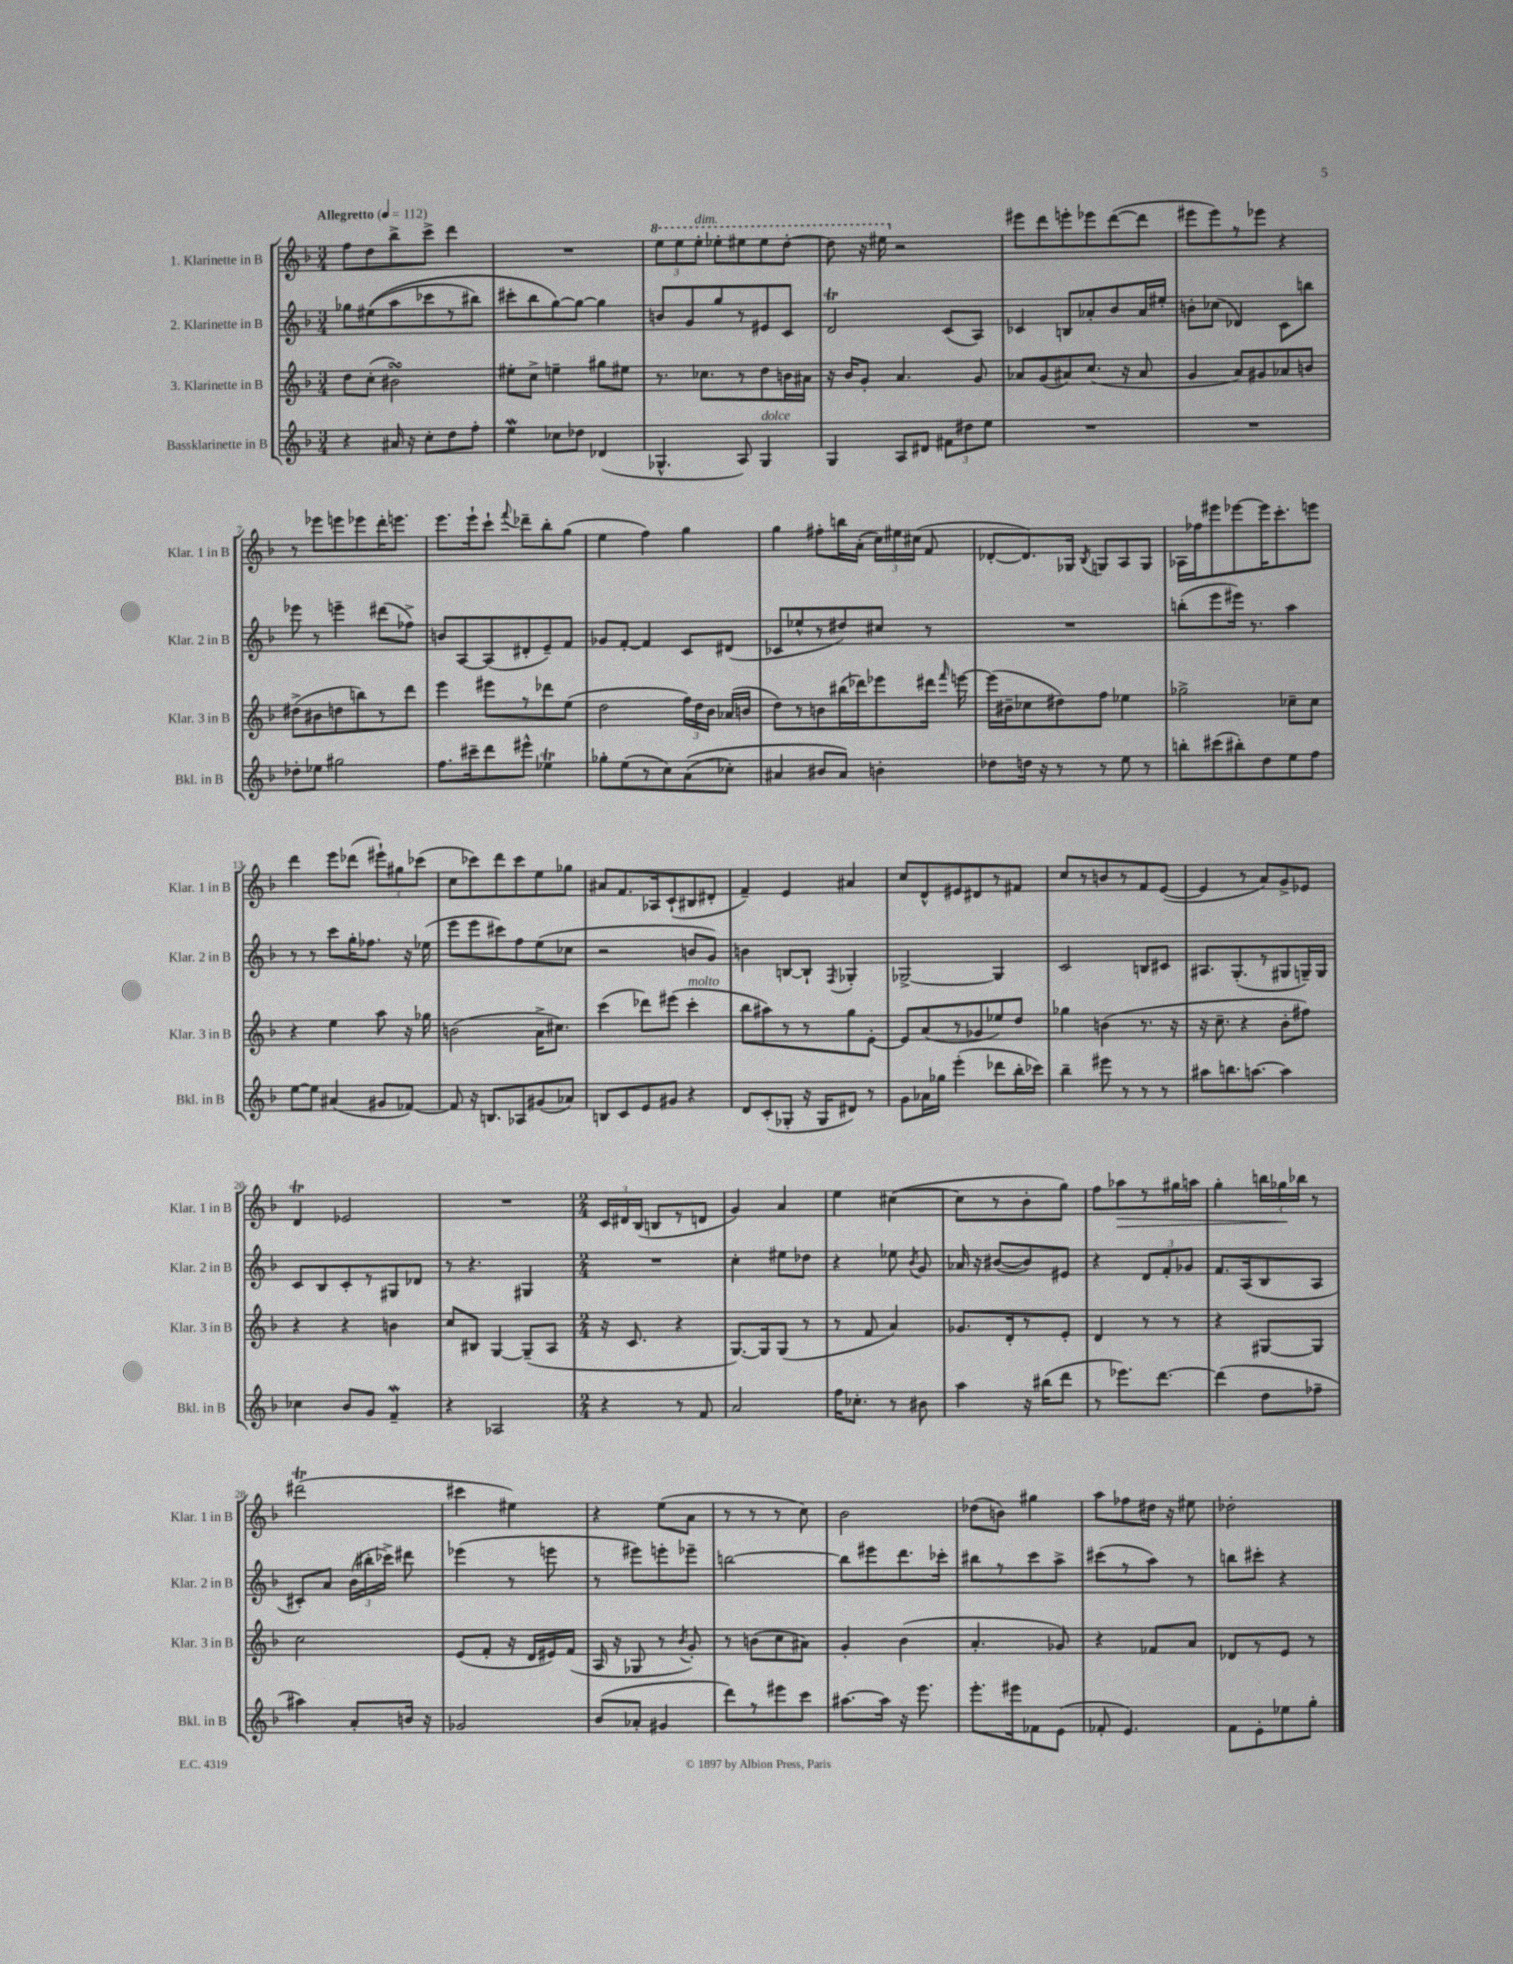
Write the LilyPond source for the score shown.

<<
\new StaffGroup <<
\new Staff = "s0" \with { instrumentName = "1. Klarinette in B" shortInstrumentName = "Klar. 1 in B" } {
    \clef treble \key f \major \numericTimeSignature \time 3/4 \tempo "Allegretto" 4 = 112
    \autoBeamOff f''8[ d''8 bes''8-> c'''8]-> d'''4 |
    R2. |
    \tuplet 3/2 { \ottava #1 e'''8[ e'''8 e'''8]-.^\markup { \italic "dim." } } ees'''8[-. eis'''8 eis'''8 d'''8]~-. |
    d'''8 r16 eis'''16 \ottava #0 r2 |
    eis'''8[ d'''8 e'''8-. ees'''8 d'''8~( d'''8] |
    eis'''8[ eis'''8) r8 ees'''8] r4 |
    r8 ees'''8[ e'''8 ees'''8 d'''16-. e'''8.] |
    e'''8.[ e'''16-! c'''8]-! \appoggiatura { f'''8 } des'''8[-- bes''8-. g''8]( |
    e''4 f''4) g''4 |
    g''4 fis''8[-. b''16 a'16]-.( \tuplet 3/2 { c''16[) eis''16 cis''16]( } f'8 |
    des'8[~-. des'8.) ges16] \acciaccatura { bes8 } g8[ a8 g8] |
    aes16[ fes''16 eis'''8 ees'''8~ ees'''16 c'''8.-. e'''8] |
    d'''4 e'''8[ des'''8]( \tuplet 3/2 { eis'''8[-!) gis''8 ces'''8]( } |
    c''8[ ces'''8) d'''8 ces'''8 e''8 ges''8] |
    ais'8[ f'8. aes16 c'8-!( bis8 dis'8]-. |
    f'4--) e'4 ais'4 |
    c''8[ d'8-^ eis'8 dis'8 r8 fis'8] |
    c''8[ r8 b'8 r8 f'8 e'8]~( |
    e'4 r8 a'8[) g'8-> ees'8] |
    d'4\trill ees'2 |
    R2. |
    \numericTimeSignature \time 2/4 \tuplet 3/2 { c'16[ dis'16 bes16]( } b8[ r8 d'8] |
    g'4) a'4 |
    e''4 cis''4~( |
    cis''8[ r8 bes'8-. g''8]) |
    f''8[ aes''8\> r8 gis''16 a''16] |
    g''4-. \tuplet 3/2 { b''16[ ges''16\! bes''16] } r8 |
    dis'''2\trill( |
    cis'''4 eis''4) |
    r4 e''8[( a'8] |
    r8 r8 r8 c''8) |
    bes'2 |
    des''8[( b'8]) gis''4 |
    a''8[ fes''8 dis''16] r16 eis''8 |
    des''2-. \bar "|." |
}
\new Staff = "s1" \with { instrumentName = "2. Klarinette in B" shortInstrumentName = "Klar. 2 in B" } {
    \clef treble \key f \major \numericTimeSignature \time 3/4
    \autoBeamOff ges''8[ eis''8(\( a''8 ces'''8 r8 bis''8]) |
    cis'''8[-. bes''8 g''8~\) g''8]~ g''4 |
    b'8[ g'8 g''8 r8 eis'8 c'8] |
    d'2\trill c'8[( a8]) |
    ces'4 b8[ aes'8-. bes'8 aes'16 eis''16]-. |
    b'8[-. ces''8]( des'4) c'8[ b''8] |
    ees'''8 r8 e'''4-- dis'''8[( fes''8]->) |
    b'8[ a8~ a8( dis'8-. e'8--) f'8] |
    ges'8[ f'8]~-. f'4 c'8[ dis'8]( |
    ces'8[ ees''8-^ r8 dis''8) cis''8] r8 |
    R2. |
    b''8[-.( e'''8 eis'''16]) r8. a''4 |
    r8 r8 c'''8[ g''16-. fes''8.] r16 ees''16( |
    e'''8[ e'''8 cis'''8) f''8 e''8( ces''8] |
    r2 b'8[ g'8]) |
    b'4 b8[~ b8]-! \acciaccatura { f8 } ges4-. |
    ges2~-> ges4 |
    c'2 b8[ cis'8] |
    ais8.[ g8.-.( r8 gis8 g16--) g16] |
    c'8[ bes8 c'8-. r8 gis8 des'8] |
    r8 r4. gis4 |
    \numericTimeSignature \time 2/4 R2 |
    c''4-. eis''8[ des''8] |
    r4 ees''8 \acciaccatura { bes'8 } g'8 |
    aes'16 r16 bis'8[~( bis'8) eis'8] |
    r4 \tuplet 3/2 { d'8[ f'8-. ges'8] } |
    f'8.[ a16( bes8 a8] |
    cis'8[-.) a'8] \tuplet 3/2 { bes'16[( bis''16-. ces'''16]->) } dis'''8 |
    ees'''4( r8 e'''8 |
    r8 eis'''8[) e'''8-. ees'''8]-- |
    b''2~ |
    b''8[ eis'''8 d'''8. ces'''16]-. |
    bis''8[ r8 c'''8 a''8]-> |
    cis'''8[( r8 a''8]) r8 |
    b''8[ cis'''8]-. r4 \bar "|." |
}
\new Staff = "s2" \with { instrumentName = "3. Klarinette in B" shortInstrumentName = "Klar. 3 in B" } {
    \clef treble \key f \major \numericTimeSignature \time 3/4
    \autoBeamOff d''8[ c''8]-.( bis'2\turn) |
    eis''8[-. c''8]-> e''4-- gis''8[ eis''8] |
    r8. ces''8.[ r8 d''8 b'16 ais'16] |
    r16 bes'16[ g'8]-. a'4. g'8 |
    aes'8[ g'8( ais'8) c''8.]( r16 ais'8 |
    g'4 a'8[) gis'8 aes'8 b'8] |
    dis''8[->( bis'8 d''8 b''8) r8 d'''8] |
    e'''4 eis'''8[ r8 des'''8 e''8]( |
    d''2 \tuplet 3/2 { f''16[) d''16 bes'16] } aes'16[( b'16] |
    d''8[) r8 b'8 bis''16( des'''16) ees'''8 dis'''16] \grace { f'''16 } e'''16~ |
    e'''16[( bis'16-- ces''8 dis''8) f''8] ees''4 |
    ges''2-> ces''8[-- ces''8] |
    r4 e''4 a''8 r16 ges''16 |
    b'2( a'16[-> cis''8.]) |
    c'''4( des'''8[) eis'''8]( c'''4-.^\markup { \italic "molto" } |
    bes''8[ ais''8) r8 r8 g''8 e'8]~-. |
    e'8[ a'8( r8 ges'8 ees''8) d''8] |
    ges''4 b'4( r8. r16 |
    r16 c''8.-- r4 bes'8[-. fis''8]) |
    r4 r4 b'4 |
    c''8[ bis8] g4~ g8[--( a8] |
    \numericTimeSignature \time 2/4 r16 c'8. r4 |
    g8.[~) g16 g8]( r8 |
    r8 f'8 a'4) |
    ges'8.[ d'16-. r8 e'8]-. |
    d'4 r8 r8 |
    r4 gis8[~ gis8] |
    c''2 |
    e'8[( f'8]-. r16 d'16[ eis'16) f'16]( |
    a16 r16 ges8 r8 \acciaccatura { bes'8 } g'8-.) |
    r8 b'8[( c''8 ais'8]) |
    g'4-. bes'4( |
    a'4.-. ges'8) |
    r4 fes'8[ a'8] |
    des'8[ r8 e'8] r8 \bar "|." |
}
\new Staff = "s3" \with { instrumentName = "Bassklarinette in B" shortInstrumentName = "Bkl. in B" } {
    \clef treble \key f \major \numericTimeSignature \time 3/4
    \autoBeamOff r4 ais'16 r16 c''8[-. d''8 f''8]-. |
    e''4\mordent ces''8[ des''8] des'4( |
    ges4.-^ a8) ges4^\markup { \italic "dolce" } |
    g4 a8[ dis'8] \tuplet 3/2 { fis'8[ dis''8 e''8] } |
    R2. |
    R2. |
    des''8[-. ees''8] gis''2 |
    f''8.[ cis'''16-- d'''8 eis'''8]-^ ees''4\trill |
    ges''8[-. e''8( r8 c''8) a'8(\( ces''8]-.) |
    ais'4 bis'8[ ais'8]\) b'4-. |
    des''8[ d''16] r16 r8 r8 e''8 r8 |
    b''8[-. cis'''8( bis''8-.) d''8 e''8 f''8] |
    e''8[~ e''8] ais'4( gis'8[ fes'8]~) |
    fes'8 r16 b8.[ aes8 gis'8( aes'8]) |
    b8[ c'8 e'8 gis'8] r4 |
    d'8[ c'8-.( ges8]-. r16 ges16[ dis'8]) r8 |
    g'8[ aes'16 ges''16] e'''4-.( des'''8[ bes''16-. ces'''16]) |
    bes''4-- eis'''8 r8 r8 r8 |
    ais''8[ b''8. a''8.]~ a''4 |
    ces''4 bes'8[ g'8] f'4--\mordent |
    r4 aes2 |
    \numericTimeSignature \time 2/4 r4 r8 f'8 |
    a'2 |
    f''16[ ces''8.]-. r8 bis'8 |
    a''4 r16 bis''16[( d'''8] |
    r8 ees'''8.[) d'''8.]~ |
    d'''4( d''8[ fes''8]-- |
    ais''4) a'8[-. b'16] r16 |
    ges'2 |
    bes'8[( aes'8]-. gis'4 |
    d'''8[) r8 eis'''8 c'''8] |
    ais''8.[~ ais''16] r16 e'''8. |
    e'''8.[-. eis'''16 fes'8 e'8]( |
    fes'8-. e'4.) |
    f'8[ e'8-. ees''8 g''8]-. \bar "|." |
}
>>
>>
